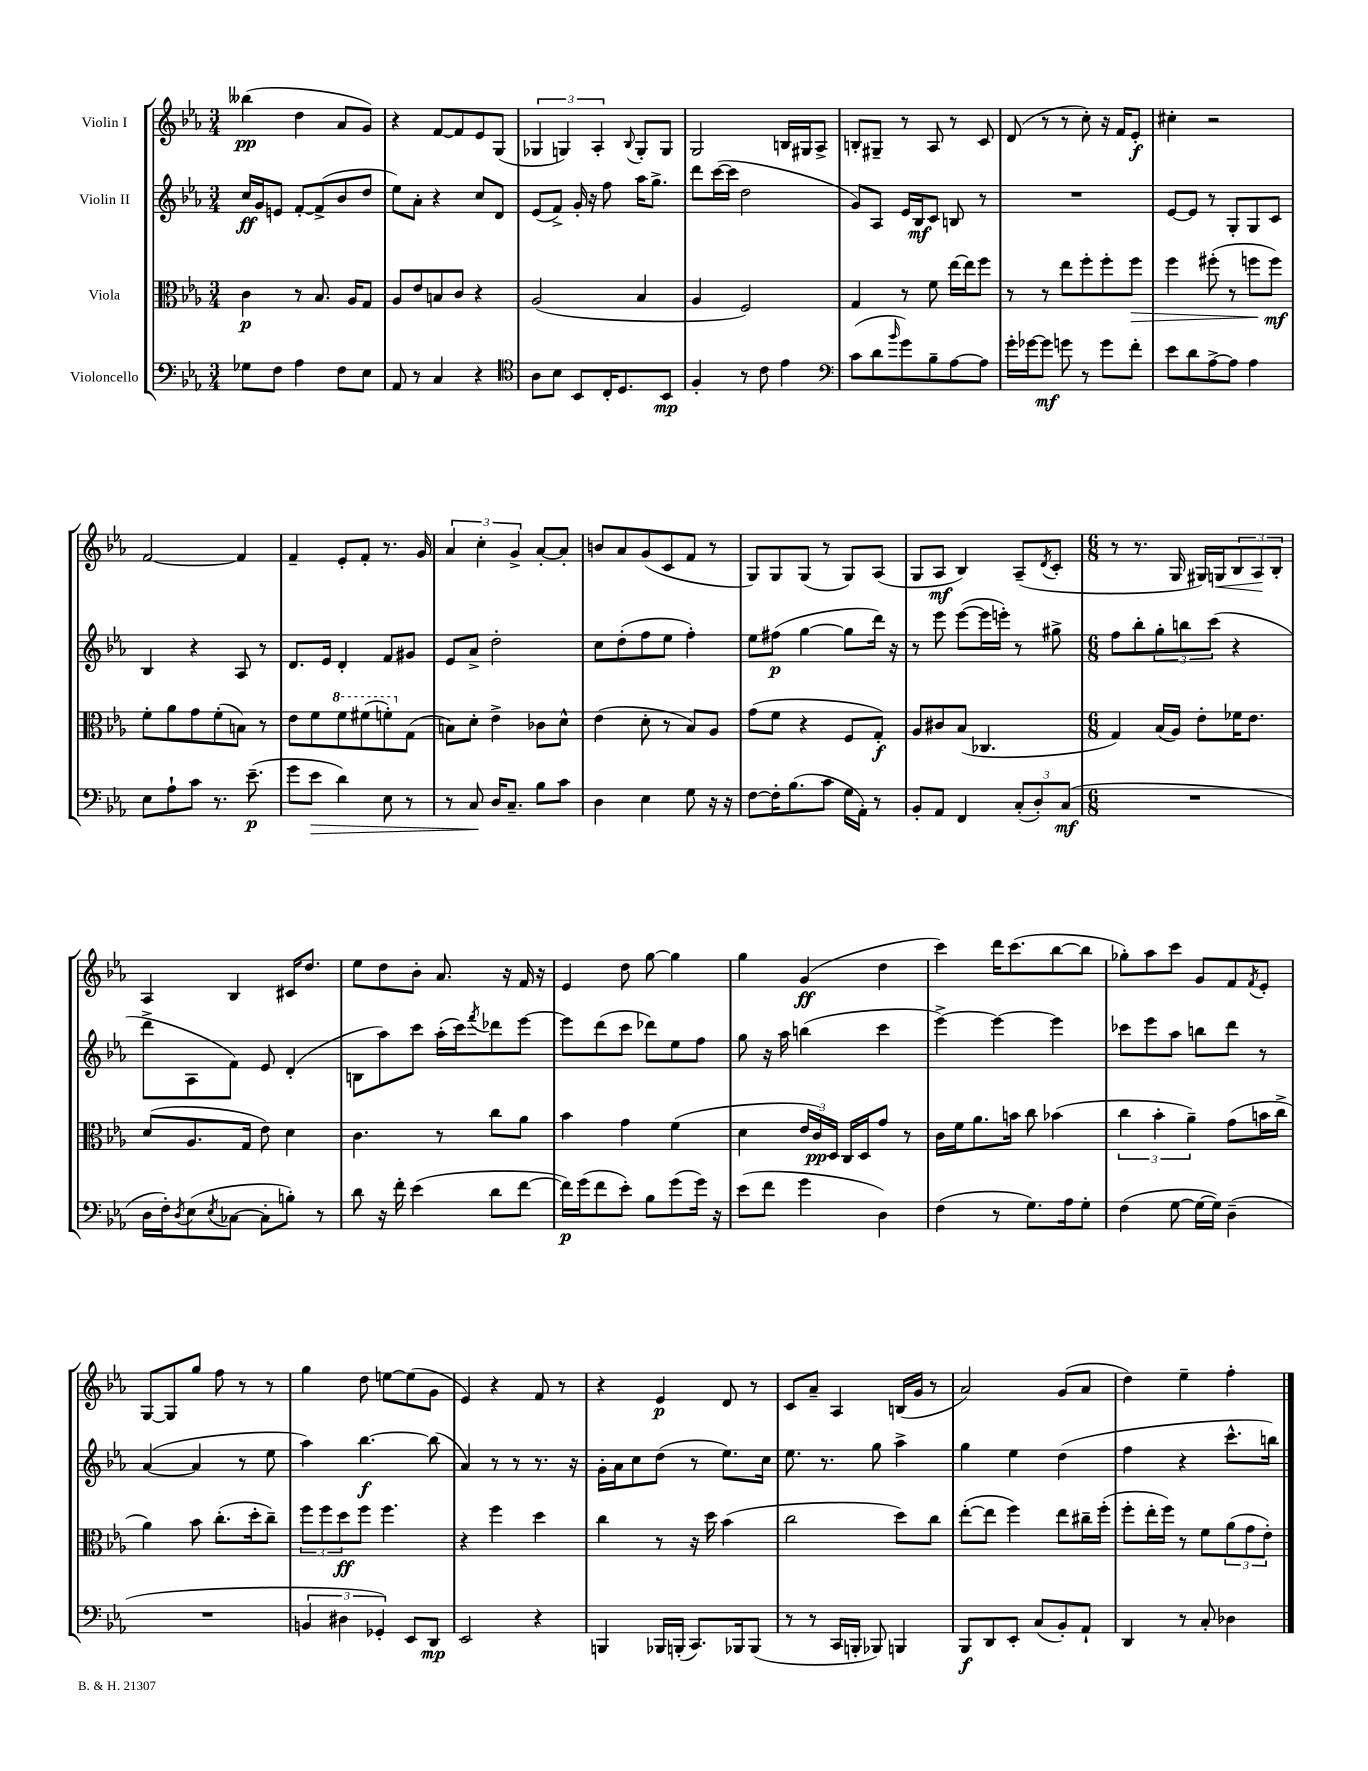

**kern	**kern	**kern	**kern
*staff4	*staff3	*staff2	*staff1
*clefF4	*clefC3	*clefG2	*clefG2
*k[b-e-a-]	*k[b-e-a-]	*k[b-e-a-]	*k[b-e-a-]
*M3/4	*M3/4	*M3/4	*M3/4
8G-	4c	16cc	(4bb--
.	.	16g	.
8F	.	8e	.
4A-	8r	[8f'	4dd
.	8.B-	(8f^]	.
8F	.	8b-	8a-
.	16A-	.	.
8E-	8G	8dd	8g)
=	=	=	=
8AA-	8A-	8ee-)	4r
8r	8e-	8a-'	.
4C	8B	4r	[8f
.	8c	.	8f]
4r	4r	8cc	8e-
.	.	8d	(8G
=	=	=	=
*clefC4	*	*	*
8A-	(2A-	(8e-	6G-
8B-	.	8f^)	.
.	.	.	6G)
8BB-	.	16g'	.
.	.	16r	.
.	.	.	6A-'
16C'	.	8ff	.
8.D	.	.	.
.	.	.	8qqB-
.	4B-	16aa-	8G'
.	.	8.gg^	.
8BB-	.	.	8G
=	=	=	=
4F'	4A-	8ddd	2G
.	.	([16ccc	.
.	.	16ccc]	.
8r	2F)	2dd	.
8c	.	.	.
4e-	.	.	16B
.	.	.	16G#
.	.	.	8A-^
=	=	=	=
*clefF4	*	*	*
(8c	4G	8g)	8B'
8d	.	8A-	8G#~
16qqb-	.	.	.
8g)	8r	16e-	8r
.	.	16B-	.
8B-~	8f	8c	8A-
[8A-	[16ee-	8B	8r
.	16ee-]	.	.
8A-]	8ff	8r	8c
=	=	=	=
16g'	8r	2.r	(8d
[16g-	.	.	.
8g-]	8r	.	8r
8g	8ee-	.	8r
8r	8ff'	.	8cc')
8g	8ff'	.	16r
.	.	.	16f
8f'	8ff	.	8e-'
=	=	=	=
8e-	4ff	[8e-	4cc#'
8d	.	8e-]	.
[8A-^	(8ff#'	8r	2r
8A-]	8r	8G'	.
4A-	8ff	8G	.
.	8ff)	8c	.
=	=	=	=
8E-	8f'	4B-	[2f
8A-`	8a-	.	.
8c	8g	4r	.
8.r	(8f'	.	.
.	8B)	8A-	4f]
(8.e-~	.	.	.
.	8r	8r	.
=	=	=	=
8g	8e-	8.d	4f~
8e-	8f	.	.
.	.	16e-	.
4d)	8ff	4d'	8e-'
.	(8ff#	.	8f'
8E-	8ff')	8f	8.r
8r	(8G	8g#	.
.	.	.	16g
=	=	=	=
8r	8B)	8e-	6a-
8C	8d'	8a-^	.
.	.	.	6cc'
16D	4e-^	2dd'	.
8.C~	.	.	.
.	.	.	6g^
8B-	8c-	.	[8a-'
8c	8d^^	.	8a-']
=	=	=	=
4D	(4e-	8cc	8b
.	.	(8dd'	8a-
4E-	8d'	8ff	(8g
.	8r	8ee-	8c
8G	8B-)	4ff')	8f
16r	8A-	.	8r
16r	.	.	.
=	=	=	=
[8F	(8g	8ee-	8G)
16F']	8f	(8ff#	8G
(8.B-	.	.	.
.	4r	[4gg	(8G
8c	.	.	8r
16G	8F	8gg]	8G)
16AA-')	.	.	.
8r	8G')	16ddd)	(8A-
.	.	16r	.
=	=	=	=
8BB-'	8A-	8r	8G
8AA-	8c#	8eee-	8A-
4FF	(8B-	([8eee-	4B-)
.	4.C-	16eee-]	.
.	.	16eee')	.
(12C'	.	8r	(8A-~
12D')	.	.	.
.	.	.	8qd
.	.	8gg#^	8c'
(12C	.	.	.
=	=	=	=
*M6/8	*M6/8	*M6/8	*M6/8
2.r	4G)	8ff	8r
.	.	8bb-'	8.r
.	(16B-	12gg'	.
.	16A-)	.	16G
.	.	12bb	.
.	8e-'	.	16G#)
.	.	(12ccc	.
.	.	.	16G
.	16f-	4r	12B-
.	8.e-	.	.
.	.	.	12A-
.	.	.	12B-'
=	=	=	=
16D	(8d	8ddd^	4A-
16F')	.	.	.
8qD	.	.	.
(8E-	8.A-	8A-	.
8qE-	.	.	.
[8C-	.	8f)	4B-
.	16G	.	.
8C-']	8e-)	8e-	.
8B')	4d	(4d'	16c#
.	.	.	8.dd
8r	.	.	.
=	=	=	=
8d	4.c	8B	8ee-
16r	.	8aa-)	8dd
16f'	.	.	.
(4e-	.	8ccc	8b-'
.	8r	(16aa-'	8.a-
.	.	16ccc)	.
.	.	8qfff	.
8d	8cc	8ddd-	.
.	.	.	16r
[8f	8a-	[8eee-	16f
.	.	.	16r
=	=	=	=
16f])	4b-	8eee-]	4e-
(16g	.	.	.
8f	.	(8ddd	.
8e-')	4g	8ccc	8dd
8B-	.	8ddd-)	[8gg
(8g	(4f	8ee-	4gg]
16g)	.	8ff	.
16r	.	.	.
=	=	=	=
(8e-	4d	8gg	4gg
8f	.	16r	.
.	.	16aa-	.
4g	24e-	(4bb	(4g
.	24c)	.	.
.	24D	.	.
.	16C	.	.
.	16D	.	.
4D)	8g	4ccc	4dd
.	8r	.	.
=	=	=	=
(4F	16c	[4eee-^)	4ccc)
.	16f	.	.
.	8.a-	.	.
8r	.	4eee-_	16ddd
.	16b	.	(8.ccc
8.G)	8cc	.	.
.	(4b-	4eee-]	[8bb-
16A-	.	.	.
8G'	.	.	8bb-]
=	=	=	=
(4F	6cc	8ccc-	8gg-')
.	.	8eee-	8aa-
.	6b-'	.	.
[8G	.	8aa-	8ccc
.	6a-~)	.	.
16G_	.	8bb	8g
16G])	.	.	.
(4D~	(8g	8ddd	8f
.	.	.	8qf
.	16b	8r	8e-'
.	16cc^	.	.
=	=	=	=
2.r	4a-)	([4a-	[8G
.	.	.	8G]
.	8b-	4a-]	8gg
.	(8.cc'	.	8ff
.	.	8r	8r
.	16dd'	.	.
.	8cc~)	8ee-	8r
=	=	=	=
6BB	12ff	4aa-)	4gg
.	12ff	.	.
6D#	12dd	.	.
.	8ff	[4.bb-	8dd
6GG-')	.	.	.
.	4.ff	.	[8ee
8EE-	.	.	(8ee]
8DD	.	(8bb-]	8g
=	=	=	=
2EE-	4r	4a-)	4e-)
.	4ff	8r	4r
.	.	8r	.
4r	4dd	8.r	8f
.	.	.	8r
.	.	16r	.
=	=	=	=
4BBB	4cc	16g'	4r
.	.	16a-	.
.	.	8cc	.
16BBB-	8r	(8dd	4e-
(16BBB'	.	.	.
8.CC)	16r	8r	.
.	16dd	.	.
.	(4b-	8.ee-)	8d
16BBB-	.	.	.
(8BBB-	.	.	8r
.	.	16cc	.
=	=	=	=
8r	2cc	8.ee-	8c
8r	.	.	8a-~
.	.	8.r	.
16CC	.	.	4A-
16BBB'	.	.	.
8BBB-)	.	8gg	.
4BBB	8dd)	4aa-^	(16B
.	.	.	16g
.	8cc	.	8r
=	=	=	=
8BBB-	([8ee-'	4gg	2a-)
8DD	8ee-]	.	.
8EE-'	4ff)	4ee-	.
(8C	.	.	.
8BB-')	8ee-	(4dd	(8g
8AA-`	16cc#~	.	8a-
.	(16ff'	.	.
=	=	=	=
4DD	8ff'	4ff	4dd)
.	16ee-'	.	.
.	16ff)	.	.
8r	8r	4r	4ee-~
8C'	8f	.	.
4D-	(12a-	8.ccc^^	4ff'
.	12g	.	.
.	12e-')	.	.
.	.	16bb)	.
==	==	==	==
*-	*-	*-	*-
